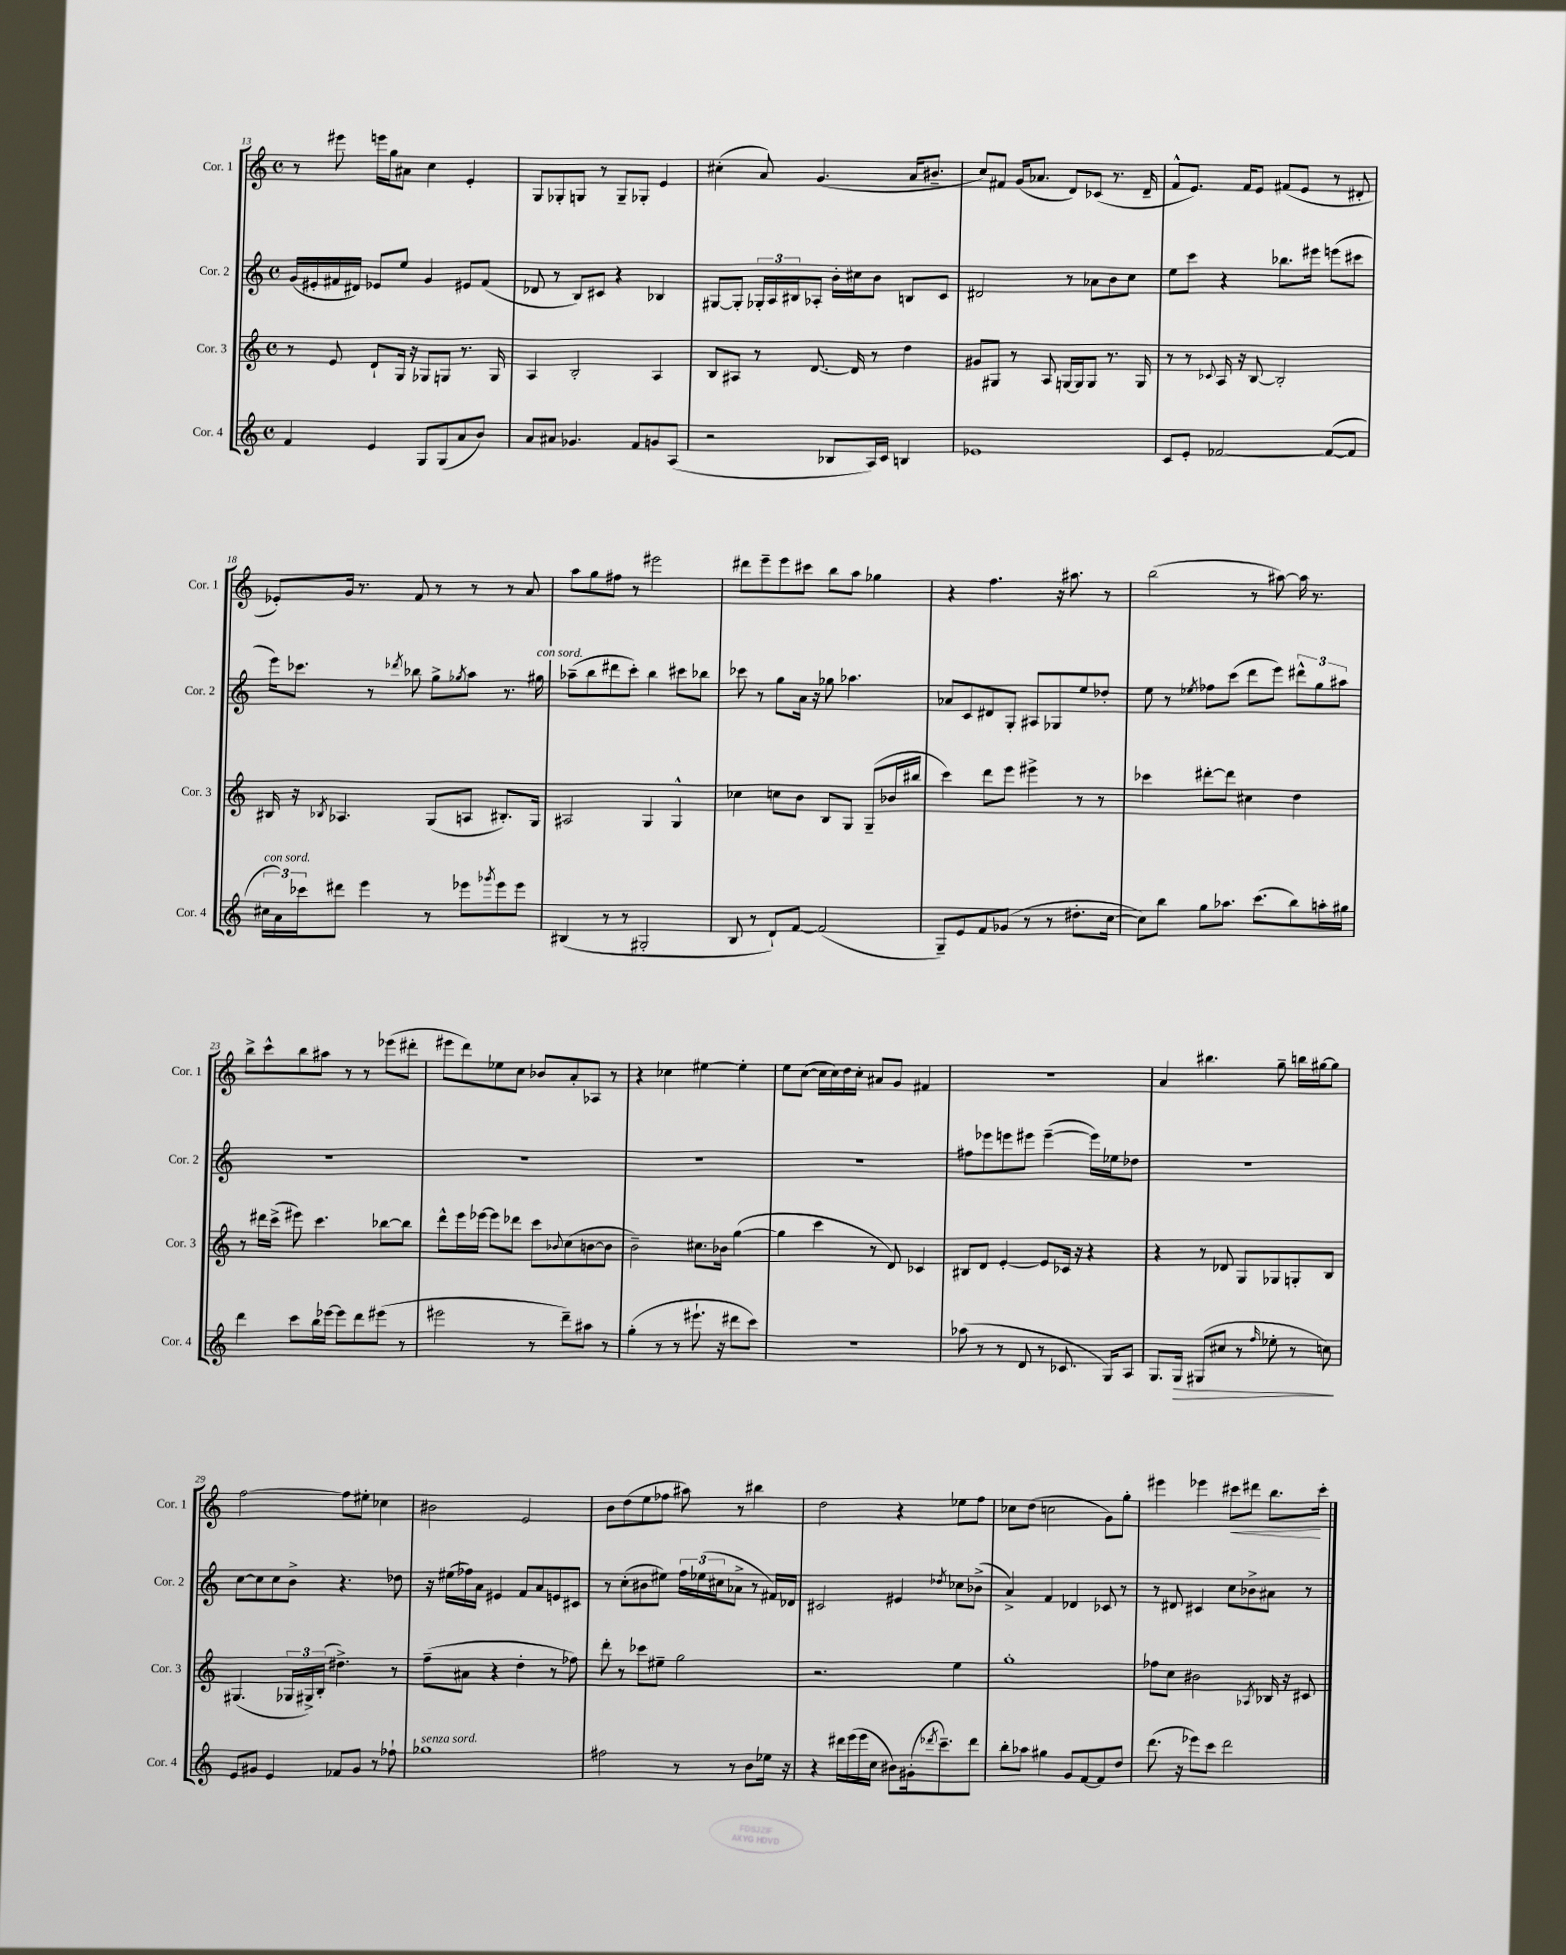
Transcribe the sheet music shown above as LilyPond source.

<<
\new StaffGroup <<
\new Staff = "s0" \with { instrumentName = "Cor. 1" shortInstrumentName = "Cor. 1" } {
    \clef treble \key c \major \defaultTimeSignature \time 4/4
    r8 eis'''8 e'''16 g''16 ais'8 c''4 e'4-. |
    g8 ges8-. g8 r8 g8-- ges8-. e'4 |
    cis''4-.( a'8) g'4.( a'16 bis'8.-- |
    c''8) fis'8 g'16( aes'8. d'8) ces'8( r8. d'16-- |
    f'8-^ e'8.) f'16 e'8 fis'8( e'8 r8 dis'8-. |
    ees'8-.) g'16 r8. f'8 r8 r8 r8 a'8 |
    a''8 g''8 fis''8 r8 eis'''2 |
    dis'''8 e'''8-- e'''8 cis'''8 b''8 a''8 ges''4 |
    r4 f''4. r16 ais''8. r8 |
    b''2( r8 ais''8~) ais''16 r8. |
    b''8-> c'''8-^ b''8 ais''8 r8 r8 ees'''8( dis'''8-. |
    eis'''8 d'''8) ees''8 c''8 bes'8 a'8-. aes8 r8 |
    r4 ces''4 eis''4~ eis''4-. |
    e''8 c''8~( c''16 c''16) d''16 c''16-. ais'8 g'8 fis'4 |
    r1 |
    a'4 bis''4. g''8-- b''16 gis''16~ gis''8 |
    f''2~ f''8 eis''8-. ces''4 |
    bis'2 e'2 |
    b'8 d''8( e''8 fes''8 ais''8) r8 bis''4 |
    d''2 r4 ees''8 f''8 |
    ces''8 d''8( c''2 g'8) g''8-. |
    eis'''4 ees'''4 cis'''8\< dis'''8 b''8. cis'''16-.\! \bar "|." |
}
\new Staff = "s1" \with { instrumentName = "Cor. 2" shortInstrumentName = "Cor. 2" } {
    \clef treble \key c \major \defaultTimeSignature \time 4/4
    g'16( eis'16-. fis'16 dis'16) ees'8 e''8 g'4 eis'8 fis'8( |
    des'8 r8 b8) cis'8 r4 bes4 |
    gis8~ gis8-. \tuplet 3/2 { ges16-. a16 bis16 } aes8-. b'16-. cis''16 b'8 b8 c'8 |
    dis'2 r8 aes'8 b'8 c''8 |
    e''8 c'''8 r4 bes''8. eis'''16 e'''8( cis'''8 |
    e'''16) ces'''8. r8 \acciaccatura { des'''8 } bes''8 g''8-> \acciaccatura { ges''8 } a''8 r8. gis''16^\markup { \italic "con sord." } |
    aes''8--( b''8 dis'''8 c'''8-.) b''4 cis'''8 bes''8 |
    ces'''8 r8 g''8 a'16 r16 ges''8 aes''4. |
    aes'8 c'8 dis'8 g8-. ais8 ges8 e''8 des''8-. |
    e''8 r8 \acciaccatura { ees''8 } fes''8 c'''8( d'''8 e'''8) \tuplet 3/2 { dis'''8-^ g''8 ais''8 } |
    R1 |
    R1 |
    R1 |
    R1 |
    fis''8 ees'''8 e'''8 eis'''8 eis'''4~--( eis'''16) ees''16 des''8 |
    R1 |
    c''8~ c''8 c''8 b'8-> r4. des''8 |
    r16 eis''16( fes''16) a'16 eis'4 f'8 a'8 e'8 cis'8 |
    r8 c''8-.( bis'8 eis''8) \tuplet 3/2 { f''16 ees''16( cis''16 } aes'8-> r8 fis'16) des'16 |
    cis'2 eis'4 \acciaccatura { des''8 } ces''8 bes'8->( |
    a'4->) f'4 des'4 ces'8 r8 |
    r8 dis'8 cis'4 c''8 bes'8-> ais'8 r8 \bar "|." |
}
\new Staff = "s2" \with { instrumentName = "Cor. 3" shortInstrumentName = "Cor. 3" } {
    \clef treble \key c \major \defaultTimeSignature \time 4/4
    r8 e'8 d'8-! g16 r16 ges8 g8 r8. g16 |
    a4 b2-. a4 |
    b8 ais8 r8 d'8.~ d'16 r8 d''4 |
    gis'8 gis8 r8 a8 g16~ g16 g8 r8. g16 |
    r8 r8 \appoggiatura { ces'8 } a16 r16 b8~ b2-. |
    bis16 r16 \acciaccatura { bes8 } aes4. g8( a8 bis8.-.) g16 |
    ais2 g4 g4-^ |
    ces''4 c''8 b'8 b8 g8 g8--( bes'16 bis''16 |
    c'''4) d'''8 e'''8 eis'''4-> r8 r8 |
    ces'''4 dis'''8~-. dis'''8 cis''4 d''4 |
    r8 dis'''16 c'''16->( eis'''8) c'''4. bes''8~ bes''8 |
    d'''8-^ e'''16 ees'''16~ ees'''8 des'''8 c'''8 \appoggiatura { bes'8 } c''8( b'8~ b'8 |
    b'2--) cis''8. bes'16 g''4~( |
    g''4 c'''4 r8 d'8) ces'4 |
    bis8 d'8 e'4~-. e'8 ces'16 r16 r4 |
    r4 r8 des'8 g8 ges8 g8-. b8 |
    gis4.( \tuplet 3/2 { ges16 gis16->) b16-.( } dis''4.->) r8 |
    f''8--( ais'8 r4 d''4-. r8 fes''8) |
    d'''8-. r8 ces'''8 eis''8-- g''2 |
    r2. e''4 |
    g''1-. |
    fes''8 c''8 bis'2 \acciaccatura { aes8 } bes16 r16 cis'8 \bar "|." |
}
\new Staff = "s3" \with { instrumentName = "Cor. 4" shortInstrumentName = "Cor. 4" } {
    \clef treble \key c \major \defaultTimeSignature \time 4/4
    f'4 e'4 g8 g8( a'8 b'8) |
    a'8 ais'8 ges'4. f'8 g'8 a8( |
    r2 bes8 a16) c'16 b4 |
    ees'1 |
    c'8 e'8-. fes'2~ fes'8~( fes'8 |
    \tuplet 3/2 { cis''16^\markup { \italic "con sord." } a'16) ces'''16 } dis'''8 e'''4 r8 ees'''8 \acciaccatura { ges'''8 } ees'''8 ees'''8 |
    bis4( r8 r8 gis2-. |
    b8 r8 d'8-!) f'8~ f'2( |
    g8--) e'8 f'8 ges'8( r8 r8 dis''8.-. c''16~ |
    c''8) b''8 g''8 aes''8. c'''8.( b''8) a''16-. gis''16 |
    d'''4 c'''8 b''16 ees'''16~ ees'''8 d'''8 eis'''8( r8 |
    eis'''2 r8 d'''8--) ais''8 r8 |
    g''4-.( r8 r8 eis'''8.-! r16 dis'''8 c'''8) |
    R1 |
    aes''8( r8 r8 d'8 r8 ces'8. g16) a8 |
    g8. g16\> gis8( cis''8 r8 \grace { f''16 } ees''8-. r8 c''8\!) |
    e'8 gis'8 e'4 fes'8 gis'8 r8 fes''8-! |
    ges''1^\markup { \italic "senza sord." } |
    fis''2 r8 r8 b'8 ees''16 r16 |
    r4 dis'''16 e'''16( e'''16 c''16 bis'8) gis'16-.( \acciaccatura { des'''8 } c'''8.--) des'''8 |
    b''8-. aes''8 gis''4 g'8 f'8~ f'8 d''8 |
    d'''8.( r16 ees'''8) c'''8 d'''2 \bar "|." |
}
>>
>>
\layout { \context { \Score currentBarNumber = #13 } }
